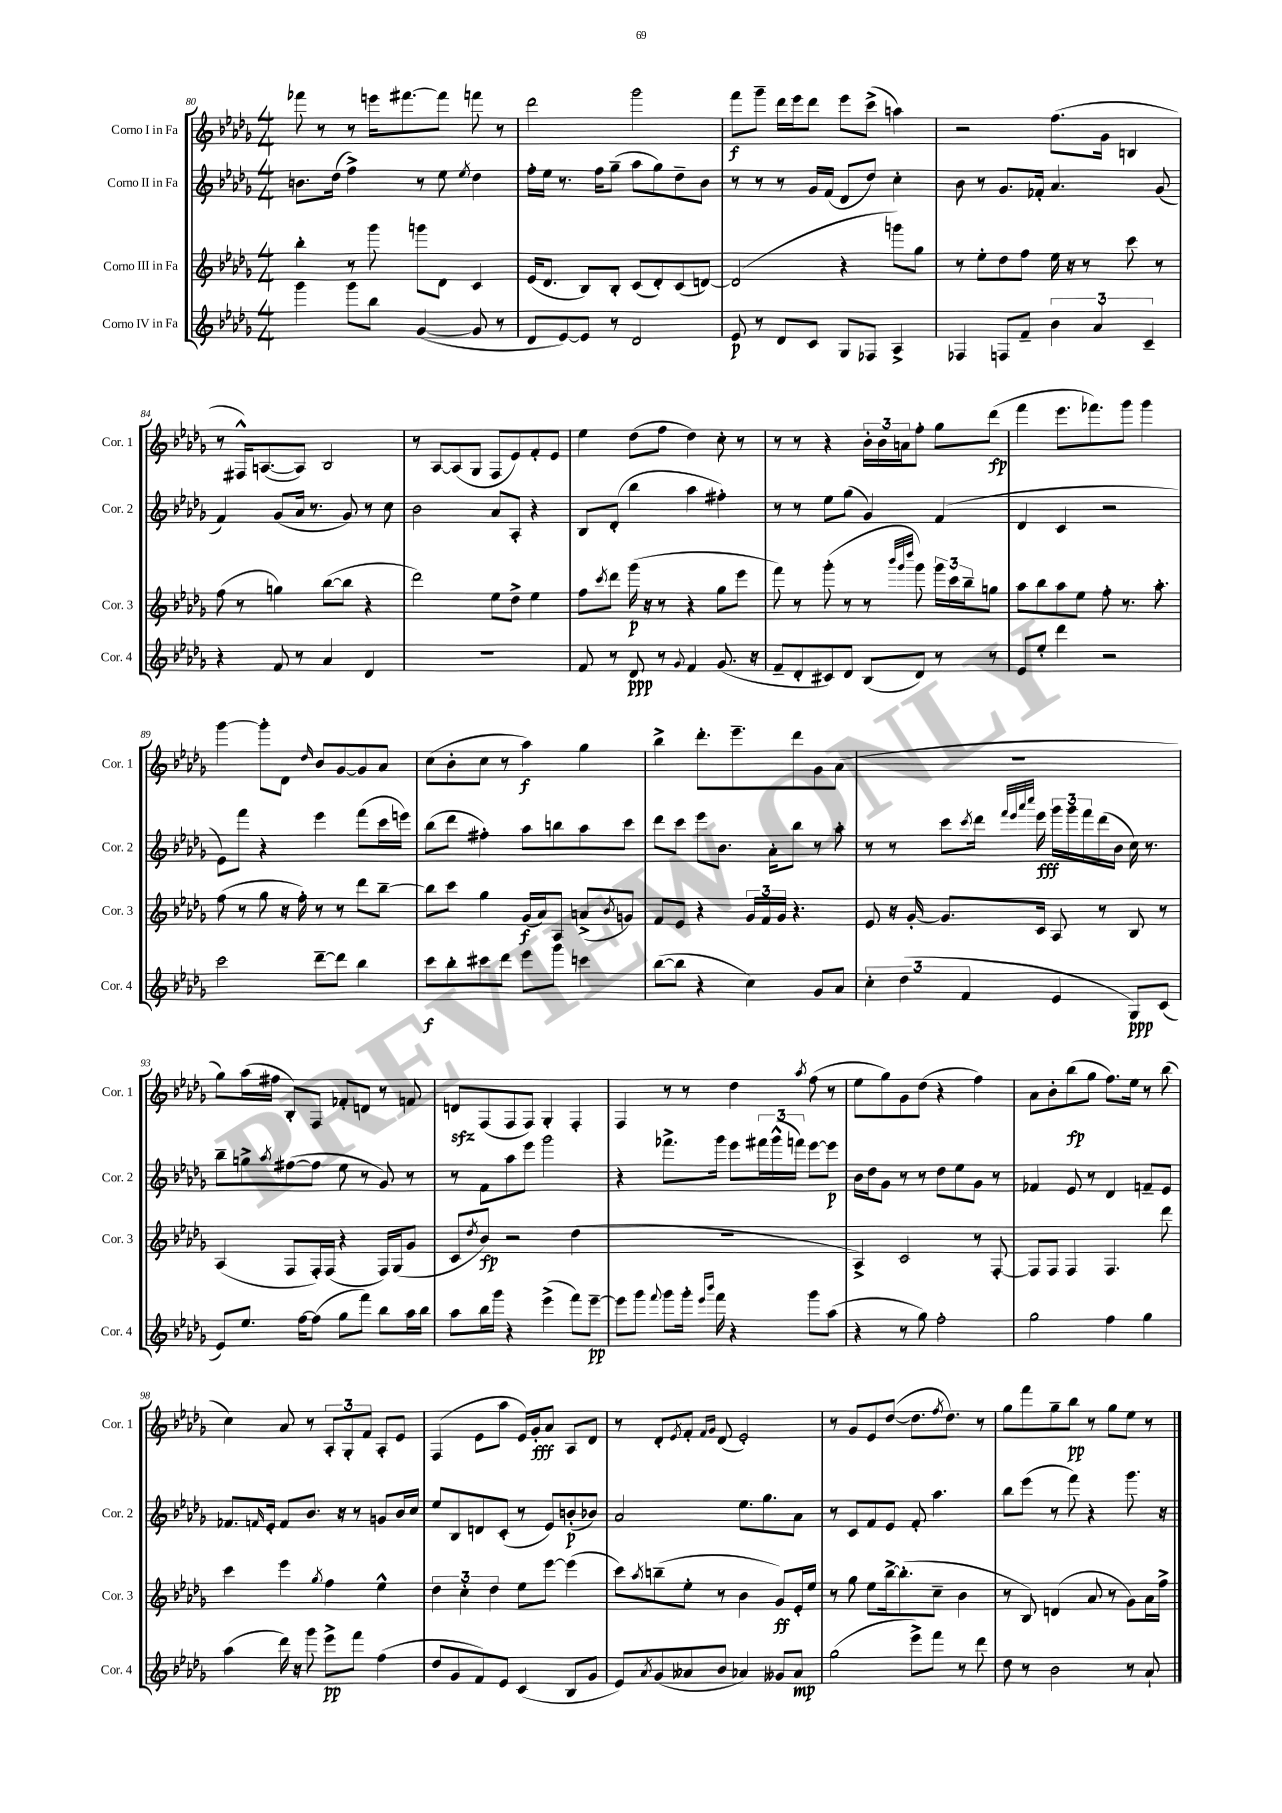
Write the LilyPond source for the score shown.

<<
\new StaffGroup <<
\new Staff = "s0" \with { instrumentName = "Corno I in Fa" shortInstrumentName = "Cor. 1" } {
    \clef treble \key des \major \numericTimeSignature \time 4/4
    fes'''8 r8 r8 e'''16 fis'''8.~ fis'''8 f'''8 r8 |
    des'''2 ges'''2 |
    f'''8\f ges'''8-- des'''16 ees'''16 des'''8 ees'''8 c'''8->( a''4) |
    r2 f''8.( ges'16 b4 |
    r8 fis16-^) a8.~( a8) bes2 |
    r8 aes8~ aes8( ges8 f8 ees'8) f'8-. ees'8 |
    ees''4 des''8( f''8 des''4) c''8-. r8 |
    r8 r8 r4 \tuplet 3/2 { bes'16-. bes'16 a'16 } f''8-. ges''8 des'''8\fp( |
    f'''4 ees'''8. fes'''8.) ges'''8 ges'''4 |
    ges'''4~ ges'''8-. des'8 \grace { des''16 } bes'8 ges'8~ ges'8 aes'8 |
    c''8( bes'8-. c''8 r8 aes''4\f) ges''4 |
    bes''4-> des'''8.-. ees'''8.-- des'''8 ges'8 aes'8( |
    R1 |
    ges''8) aes''16( fis''16 bes8-.) f8 fes'8-. d'8 r8 f'8 |
    d'8\sfz f8( f8 f8) ges4-. f4-. |
    f4 r8 r8 des''4 \acciaccatura { aes''8 } f''8( r8 |
    ees''8 ges''8) ges'8 des''8( r4 f''4) |
    aes'8 bes'8-. bes''8\fp( ges''8 f''8.) ees''16 r8 bes''8( |
    c''4) aes'8 r8 \tuplet 3/2 { aes8-. ges8-. f'8 } aes8-. ees'8 |
    f4( ees'8 aes''8 ees'16) ges'16-.\fff aes'8 aes8 des'8 |
    r8 des'8-. \acciaccatura { ees'8 } f'8-. \grace { f'16 ges'16 } des'8( ees'2-.) |
    r8 ges'8 ees'8 des''8~( des''8. \acciaccatura { f''8 } des''8.) r8 |
    ges''8 f'''8 ges''8-- bes''8\pp r8 ges''8 ees''8 r8 \bar "|." |
}
\new Staff = "s1" \with { instrumentName = "Corno II in Fa" shortInstrumentName = "Cor. 2" } {
    \clef treble \key des \major \numericTimeSignature \time 4/4
    b'8. des''16( f''4->) r8 ees''8 \acciaccatura { ees''8 } des''4 |
    f''16-. ees''16 r8. f''16 ges''8--( aes''8 ges''8) des''8-- bes'8 |
    r8 r8 r8 ges'16 f'16( des'8 des''8) c''4-. |
    bes'8 r8 ges'8. fes'16-. aes'4. ges'8( |
    f'4) ges'8( aes'16 r8. ges'8) r8 c''8 |
    bes'2 aes'8 aes8-. r4 |
    bes8 des'8-.( bes''4 aes''4 fis''4-.) |
    r8 r8 ees''8 ges''8( ges'4) f'4( |
    des'4 c'4 r2 |
    ees'8) f'''8 r4 ees'''4 f'''8( c'''16 e'''16) |
    bes''8( des'''8 fis''4-.) aes''8 b''8 aes''8 c'''8 |
    des'''8 c'''8 ees'''8 bes'8. aes'16-. bes''8 r8 aes''8-. |
    r8 r8 c'''8 \acciaccatura { c'''8 } des'''16 \grace { f'''32 ees'''32 aes'''32 c''''32 } ees'''16\fff \tuplet 3/2 { ges'''16 ges'''16 f'''16 } des'''16( bes'16 c''16) r8. |
    bes''8-- g''8-> \acciaccatura { aes''8 } fis''8~( fis''8 ees''8 r8 ges'8) r8 |
    r8 f'8 aes''8 ees'''8 ges'''2 |
    r4 fes'''8.-> ges'''16 ees'''8 \tuplet 3/2 { fis'''16 ges'''16-^( f'''16) } ees'''8~ ees'''8\p |
    bes'16 des''16 ges'8 r8 r8 des''8 ees''8 ges'8 r8 |
    fes'4 ees'8 r8 des'4 f'8-- ees'8 |
    fes'8. \grace { f'16 } ees'16-. f'8 bes'8. r16 r8 g'8 bes'16 c''16 |
    ees''8 bes8 d'8 c'8-.( r8 ees'8) b'8-.\p( bes'8) |
    aes'2 ees''8. ges''8. aes'8 |
    r8 c'8 f'8 ees'8 f'8-. aes''4. |
    bes''8 ees'''8( r8 f'''8) r4 ges'''8. r16 \bar "|." |
}
\new Staff = "s2" \with { instrumentName = "Corno III in Fa" shortInstrumentName = "Cor. 3" } {
    \clef treble \key des \major \numericTimeSignature \time 4/4
    bes''4-. r8 ges'''8 g'''8 des'8 c'4 |
    ees'16( des'8. bes8) bes8-. c'8( des'8-.) c'8( d'8~) |
    d'2( r4 g'''8) ges''8 |
    r8 ees''8-. des''8 f''8 ees''16 r16 r8 c'''8 r8 |
    f''8( r8 g''4) bes''8~( bes''8 r4 |
    des'''2) ees''8 des''8-> ees''4 |
    f''8 \acciaccatura { c'''8 } des'''8 ges'''16\p( r16 r8 r4 ges''8 ees'''8 |
    f'''8) r8 ges'''8-.( r8 r8 \grace { bes'''32 ges'''32 des''''32 } ges'''8) \tuplet 3/2 { ges'''16 c'''16 bes''16-- } g''8 |
    aes''8 bes''8 aes''8 ees''8 f''8-. r8. aes''8.-. |
    f''8( r8 ges''8 r16 f''16-.) r8 r8 des'''8 bes''8~-- |
    bes''8 c'''8 ges''4 ges'16\f( aes'16) aes8 a'8->( \acciaccatura { bes'8 } g'8) |
    f'8 ees'8 r4 \tuplet 3/2 { ges'16 f'16 ges'16 } r4. |
    ees'8 r16 ges'16~-. ges'8. c'16 aes8 r8 bes8 r8 |
    aes4( f8 f16-.) f16( r4 f16) ges16( ges'8 |
    c'8 \acciaccatura { des''8 } bes'8\fp) r2 des''4( |
    R1 |
    aes4->) c'2 r8 f8~-. |
    f8 f8 f4 f4. des'''8 |
    c'''4 ees'''4 \acciaccatura { ges''8 } f''4 ees''4-^ |
    \tuplet 3/2 { des''4 c''4-. des''4 } ees''8 ees'''8~ ees'''4( |
    c'''8) \acciaccatura { aes''8 } b''8--( ees''8-. r8 bes'4 ges'8\ff) ees'16-. ees''16 |
    r8 ges''8 ees''8 bes''16~-> bes''8.-.( c''8-- bes'4 |
    r8 bes8) d'4( aes'8 r8 ges'8) aes'16 f''16-> \bar "|." |
}
\new Staff = "s3" \with { instrumentName = "Corno IV in Fa" shortInstrumentName = "Cor. 4" } {
    \clef treble \key des \major \numericTimeSignature \time 4/4
    ges'''4 ges'''8 bes''8 ges'4~( ges'8 r8 |
    des'8 ees'8~) ees'8 r8 des'2 |
    ees'8\p r8 des'8 c'8 ges8 fes8 aes4-> |
    fes4 f8 f'8-- \tuplet 3/2 { bes'4 aes'4 c'4-- } |
    r4 f'8 r8 aes'4 des'4 |
    R1 |
    f'8 r8 des'8\ppp r8 \appoggiatura { ges'8 } f'4 ges'8.( r16 |
    f'8-- des'8-. cis'8) des'8 bes8( des'8) r8 r8 |
    ees'8 ees''8-. des'''4 r2 |
    c'''2 des'''8~-- des'''8 bes''4 |
    c'''8\f bes''8-. cis'''8 des'''8 ees'''8 ges'''8 c'''4 |
    bes''8~( bes''8 r4 c''4) ges'8 aes'8 |
    \tuplet 3/2 { c''4-. des''4( f'4 } ees'4 ges8\ppp) c'8( |
    ees'8) ees''8. f''16~ f''8( ges''8 f'''8) bes''8 aes''16 bes''16 |
    aes''8 bes''16 ges'''16 r4 ees'''4->( f'''8) ees'''8~--\pp |
    ees'''8 ges'''8 \appoggiatura { f'''8 } ges'''8 ges'''16-. \grace { ees'''16 bes'''16 } f'''16 r4 ges'''8 aes''8( |
    r4 r8 ges''8) f''2-. |
    ges''2 f''4 ges''4 |
    aes''4( des'''16) r16 ges'''8 ees'''8->\pp f'''8 f''4( |
    des''8 ges'8 f'8) ees'8 c'4( bes8 ges'8 |
    ees'8) \acciaccatura { aes'8 } ges'8( aeses'8 bes'8 aes'4) geses'8 aes'8\mp |
    ges''2( ees'''8->) f'''8 r8 des'''8 |
    des''8 r8 bes'2 r8 aes'8-! \bar "|." |
}
>>
>>
\layout { \context { \Score currentBarNumber = #80 } }
